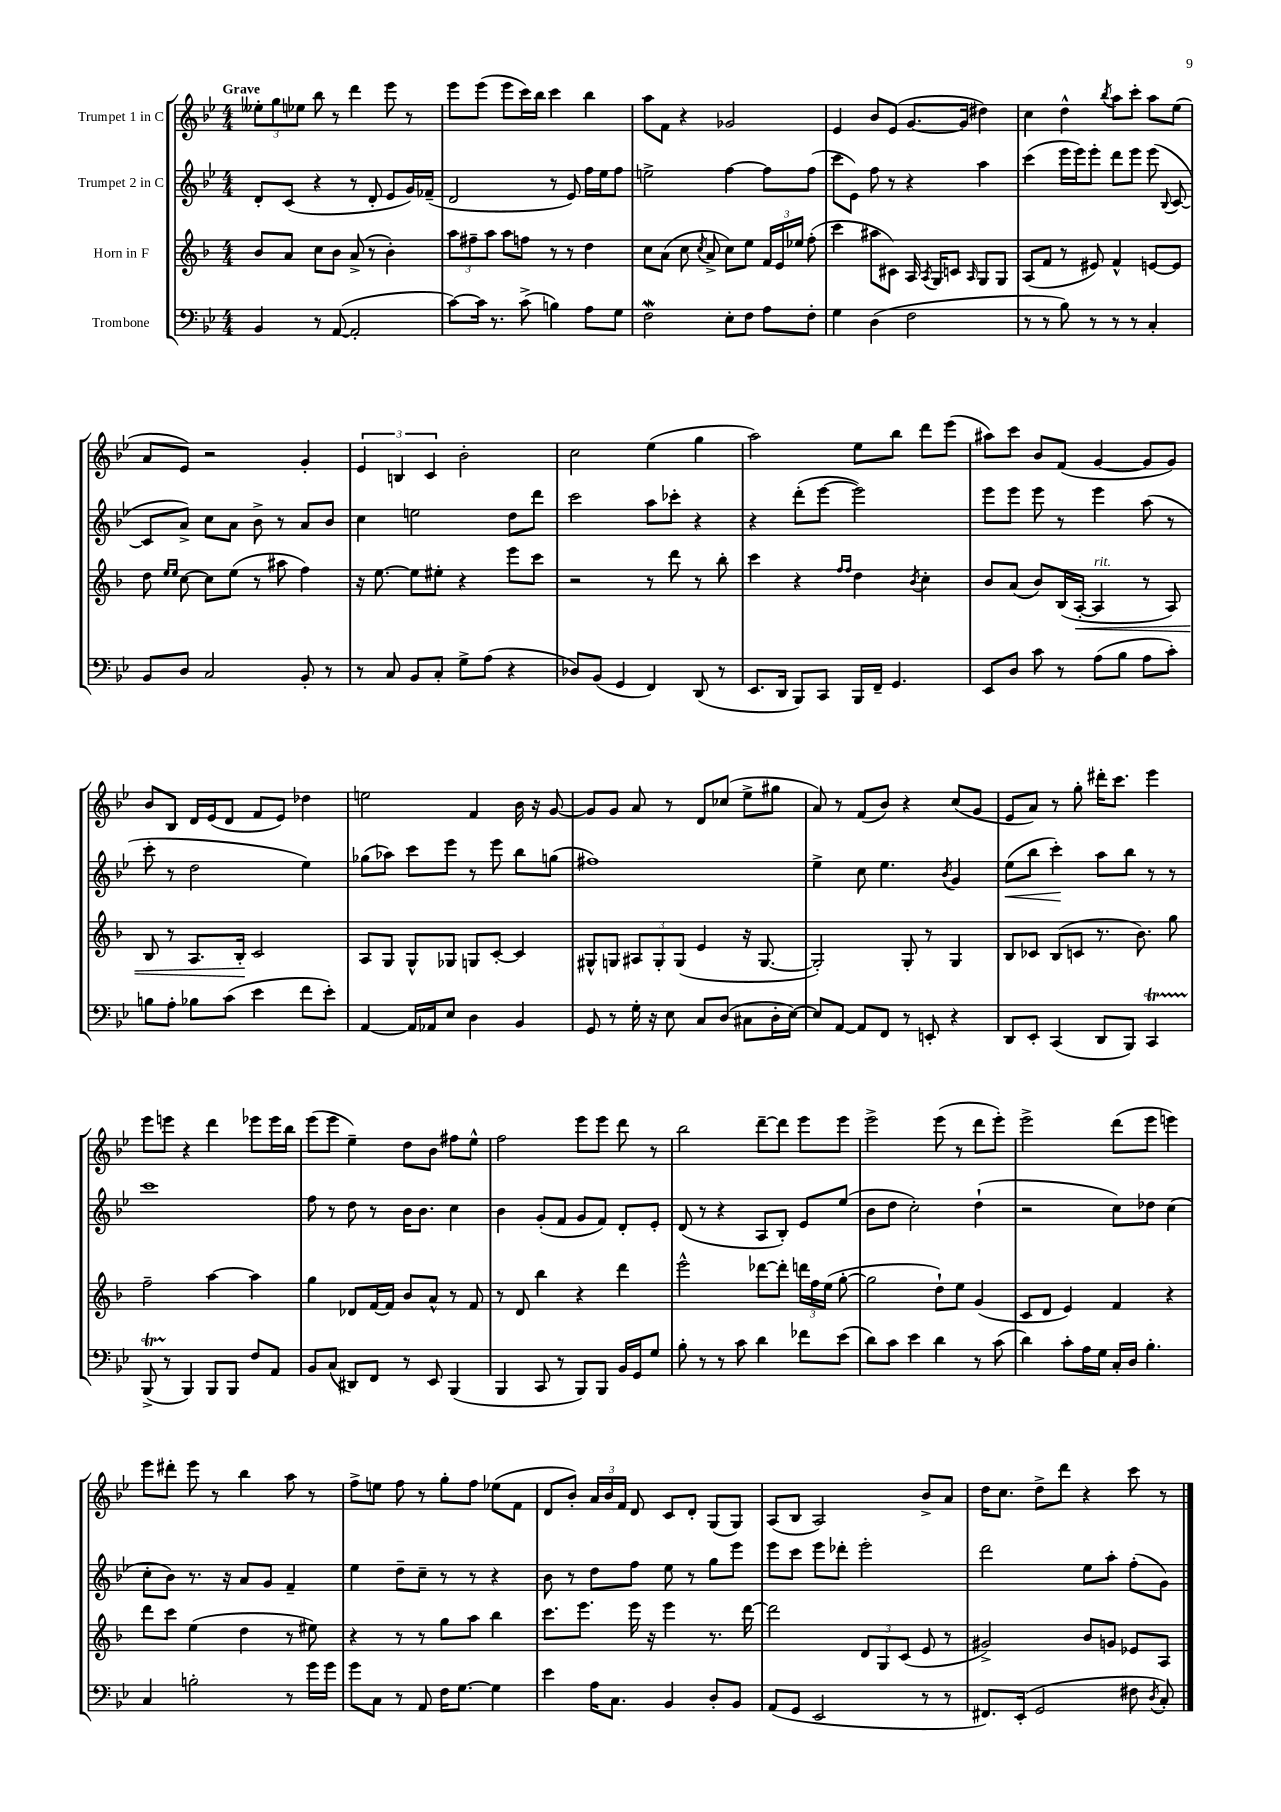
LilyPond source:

<<
\new StaffGroup <<
\new Staff = "s0" \with { instrumentName = "Trumpet 1 in C" } {
    \clef treble \key bes \major \numericTimeSignature \time 4/4 \tempo "Grave"
    \autoBeamOff \tuplet 3/2 { eeses''8[-. g''8 ees''8] } bes''8 r8 d'''4 ees'''8 r8 |
    ees'''8[ ees'''8]( ees'''8[ c'''16) bes''16] c'''4 bes''4 |
    a''8[ f'8] r4 ges'2 |
    ees'4 bes'8[ ees'8]( g'8.[~ g'16] dis''4) |
    c''4 d''4-^ \acciaccatura { bes''8 } a''8[ c'''8]-. a''8[ ees''8]( |
    a'8[ ees'8]) r2 g'4-. |
    \tuplet 3/2 { ees'4 b4 c'4 } bes'2-. |
    c''2 ees''4( g''4 |
    a''2) ees''8[ bes''8] d'''8[ ees'''8]( |
    ais''8[) c'''8] bes'8[ f'8]( g'4~ g'8[ g'8]) |
    bes'8[ bes8] d'16[ ees'16( d'8] f'8[ ees'8]) des''4 |
    e''2 f'4 bes'16 r16 g'8~ |
    g'8[ g'8] a'8 r8 d'8[ ces''8]( ees''8[-> gis''8] |
    a'8) r8 f'8[( bes'8]) r4 c''8[( g'8] |
    ees'8[ a'8]) r8 g''8-. dis'''16[-. c'''8.] ees'''4 |
    ees'''8[ e'''8] r4 d'''4 ees'''8[ ees'''16 bes''16] |
    ees'''8[( ees'''8] ees''4--) d''8[ bes'8] fis''8[ ees''8]-^ |
    f''2 ees'''8[ ees'''8] d'''8 r8 |
    bes''2 d'''8[~-- d'''8] ees'''8[ ees'''8] |
    ees'''2-> ees'''8( r8 d'''8[ ees'''8]-.) |
    ees'''2-> d'''8[( ees'''8] e'''4) |
    ees'''8[ dis'''8]-. ees'''8 r8 bes''4 a''8 r8 |
    f''8[-> e''8] f''8 r8 g''8[-. f''8] ees''8[( f'8] |
    d'8[ bes'8]-.) \tuplet 3/2 { a'16[ bes'16 f'16] } d'8 c'8[ d'8]-. g8[( g8]) |
    a8[( bes8] a2) bes'8[-> a'8] |
    d''16[ c''8.] d''8[-> d'''8] r4 c'''8 r8 \bar "|." |
}
\new Staff = "s1" \with { instrumentName = "Trumpet 2 in C" } {
    \clef treble \key bes \major \numericTimeSignature \time 4/4
    \autoBeamOff d'8[-. c'8]( r4 r8 d'8-. ees'8[ g'16) fes'16]--( |
    d'2 r8 ees'8) f''16[ ees''16 f''8] |
    e''2-> f''4~ f''8[ f''8]( |
    c'''8[ ees'8]) f''8 r8 r4 a''4 |
    c'''4( ees'''16[ ees'''16) ees'''8]-. d'''8[ ees'''8] ees'''8( \appoggiatura { bes8 } c'8~ |
    c'8[ a'8]->) c''8[ a'8] bes'8-> r8 a'8[ bes'8] |
    c''4 e''2 d''8[ d'''8] |
    c'''2 a''8[ ces'''8]-. r4 |
    r4 d'''8[-.( ees'''8]~ ees'''2) |
    ees'''8[ ees'''8] ees'''8 r8 ees'''4 a''8( r8 |
    c'''8-. r8 d''2 ees''4) |
    ges''8[( aes''8]) c'''8[ ees'''8] r8 ees'''8 bes''8[ g''8]( |
    fis''1) |
    ees''4-> c''8 ees''4. \acciaccatura { bes'8 } g'4 |
    ees''8[\<( bes''8] c'''4-.\!) a''8[ bes''8] r8 r8 |
    c'''1 |
    f''8 r8 d''8 r8 bes'16[ bes'8.] c''4 |
    bes'4 g'8[-.( f'8] g'8[ f'8]) d'8[-. ees'8]-. |
    d'8( r8 r4 a8[ bes8]-.) ees'8[ ees''8]( |
    bes'8[ d''8] c''2-.) d''4-!( |
    r2 c''8[) des''8] c''4( |
    c''8[-. bes'8]) r8. r16 a'8[ g'8] f'4-- |
    ees''4 d''8[-- c''8]-- r8 r8 r4 |
    bes'8 r8 d''8[ f''8] ees''8 r8 g''8[ ees'''8] |
    ees'''8[ c'''8] ees'''8[ des'''8]-. ees'''2-. |
    d'''2 ees''8[ a''8]-. f''8[-.( g'8]) \bar "|." |
}
\new Staff = "s2" \with { instrumentName = "Horn in F" } {
    \clef treble \key f \major \numericTimeSignature \time 4/4
    \autoBeamOff bes'8[ a'8] c''8[ bes'8] a'8->( r8 bes'4-.) |
    \tuplet 3/2 { a''8[ fis''8-- a''8] } a''8[ f''8] r8 r8 d''4 |
    c''8[ a'8]( c''8 \acciaccatura { c''8 } a'8-> c''8[) e''8] \tuplet 3/2 { f'16[ e'16 ees''16] } f''8-.( |
    c'''4 ais''8[ cis'8]) a16 \acciaccatura { a8 } g16[ c'8] \grace { a16 } g8[ g8] |
    a8[( f'8] r8 eis'8) f'4-^ e'8[~ e'8] |
    d''8 \grace { e''16[ e''16] } c''8~ c''8[ e''8]( r8 ais''8 f''4) |
    r16 e''8.~ e''8[ eis''8]-. r4 e'''8[ c'''8] |
    r2 r8 d'''8 r8 bes''8-. |
    c'''4 r4 \grace { f''16[ f''16] } d''4 \acciaccatura { bes'8 } c''4-. |
    bes'8[ a'8]( bes'8[) bes16( a16]~-.\< a4^\markup { \italic "rit." } r8 a8) |
    bes8 r8 a8.[ bes16]-.\! c'2 |
    a8[ g8] g8[-^ ges8] g8[ c'8]~-. c'4 |
    gis8[-^ g8] \tuplet 3/2 { ais8[ g8-. g8]( } e'4 r16 g8.~ |
    g2-.) g8-. r8 g4 |
    bes8[ ces'8] bes8[( c'8] r8. bes'8.) g''8 |
    f''2-- a''4~ a''4 |
    g''4 des'8[ f'16~ f'16] bes'8[ a'8]-^ r8 f'8 |
    r8 d'8 bes''4 r4 d'''4 |
    e'''2-^ des'''8[~ des'''8]-. \tuplet 3/2 { d'''16[ f''16 e''16]( } g''8~-. |
    g''2 d''8[-!) e''8] g'4( |
    c'8[ d'8] e'4) f'4 r4 |
    d'''8[ c'''8] e''4( d''4 r8 eis''8) |
    r4 r8 r8 g''8[ a''8] bes''4 |
    c'''8.[ e'''8.] e'''16 r16 e'''4 r8. d'''16~ |
    d'''2 \tuplet 3/2 { d'8[ g8 c'8]( } e'8 r8 |
    gis'2->) bes'8[ g'8] ees'8[ a8] \bar "|." |
}
\new Staff = "s3" \with { instrumentName = "Trombone" } {
    \clef bass \key bes \major \numericTimeSignature \time 4/4
    \autoBeamOff bes,4 r8 a,8~( a,2-. |
    c'8[~) c'16] r8. c'8->( b4) a8[ g8] |
    f2\mordent ees8[-. f8] a8[ f8]-. |
    g4 d4( f2 |
    r8 r8 bes8) r8 r8 r8 c4-. |
    bes,8[ d8] c2 bes,8-. r8 |
    r8 c8 bes,8[ c8]-. g8[-> a8]( r4 |
    des8[) bes,8]( g,4 f,4) d,8( r8 |
    ees,8.[ d,16] bes,,8[) c,8] bes,,16[ f,16]-- g,4. |
    ees,8[ d8] c'8 r8 a8[( bes8] a8[ c'8]-.) |
    b8[ a8]-. bes8[ c'8]( ees'4 f'8[ ees'8]-.) |
    a,4~ a,16[ aes,16 ees8] d4 bes,4 |
    g,8 r8 g16-. r16 ees8 c8[ d8]( cis8[ d16-. ees16]~) |
    ees8[ a,8]~ a,8[ f,8] r8 e,8-. r4 |
    d,8[ ees,8]-. c,4( d,8[ bes,,8]) c,4\startTrillSpan |
    bes,,8->( r8\stopTrillSpan bes,,4) bes,,8[ bes,,8] f8[ a,8] |
    bes,8[ c8]( dis,8[) f,8] r8 ees,8 bes,,4( |
    bes,,4 c,8 r8 bes,,8[) bes,,8] bes,16[ g,16 g8] |
    bes8-. r8 r8 c'8 d'4 fes'8[ ees'8]( |
    d'8[) c'8] ees'4 d'4 r8 c'8( |
    d'4) c'8[-. a16 g16] c16[-. d16] bes4.-. |
    c4 b2-. r8 g'16[ g'16] |
    g'8[ c8] r8 a,8 f16[ g8.]~ g4 |
    ees'4 a16[ c8.] bes,4 d8[-. bes,8] |
    a,8[( g,8] ees,2 r8 r8 |
    fis,8.[) ees,16]-.( g,2 fis8 \acciaccatura { d8 } c8-.) \bar "|." |
}
>>
>>
\layout { \context { \Score \remove "Bar_number_engraver" } }
